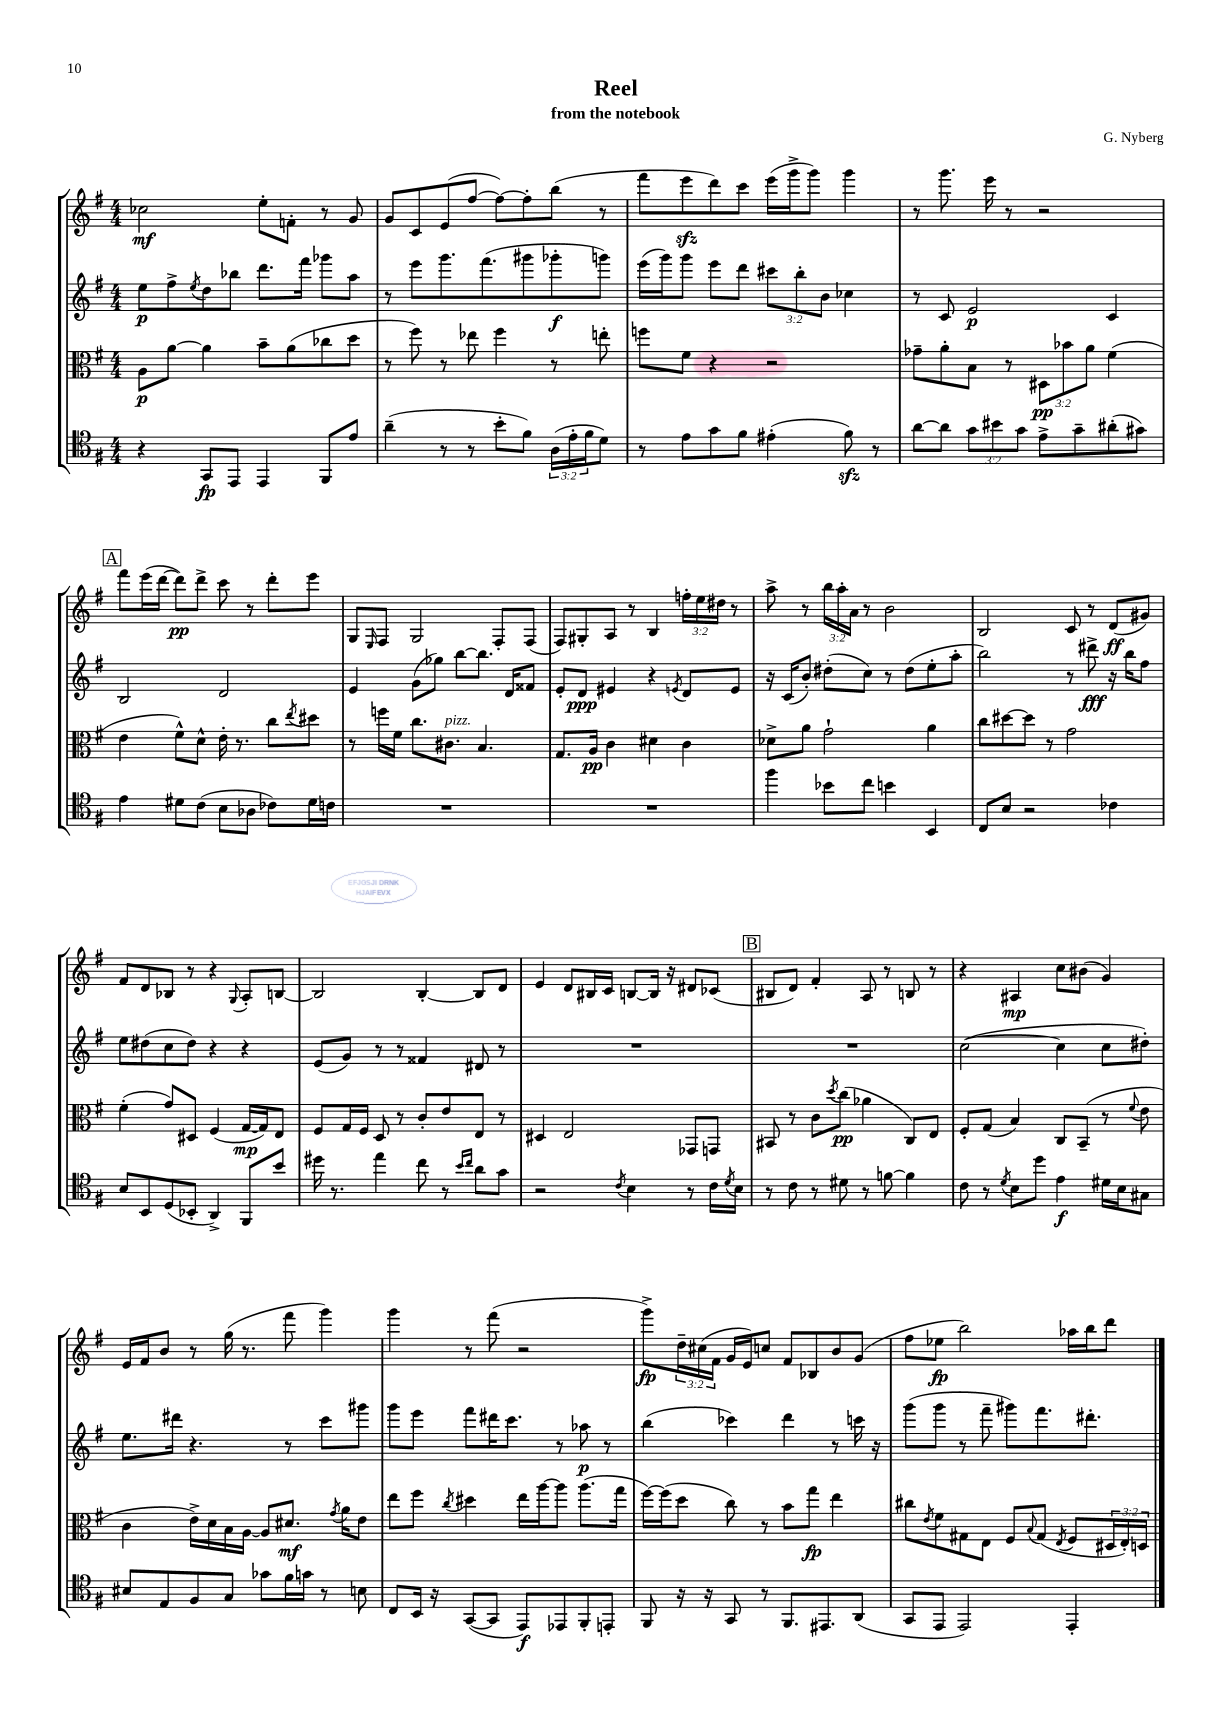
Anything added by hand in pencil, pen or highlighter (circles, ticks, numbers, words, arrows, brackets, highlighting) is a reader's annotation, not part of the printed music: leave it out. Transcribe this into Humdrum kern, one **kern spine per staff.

**kern	**kern	**kern	**kern
*staff4	*staff3	*staff2	*staff1
*clefC4	*clefC3	*clefG2	*clefG2
*k[f#]	*k[f#]	*k[f#]	*k[f#]
*M4/4	*M4/4	*M4/4	*M4/4
4r	8A	8ee	2cc-
.	[8a	8ff#^	.
.	.	8qee	.
8GG	4a]	8dd	.
8EE	.	8bb-	.
4EE	8b~	8.ddd	8ee'
.	(8a	.	8f'
.	.	16fff#	.
8FF#	8cc-	8ggg-	8r
8e	8dd	8aa	8g
=	=	=	=
(4a~	8r	8r	8g
.	8ff#)	8eee	8c
8r	8r	8.ggg	(8e
8r	8ee-	.	[8ff#
.	.	(8.fff#	.
8b'	4ff#	.	8ff#_)
8f#)	.	8ggg#	8ff#']
(24A	8r	8ggg-'	(8bb
24e'	.	.	.
24f#	.	.	.
8d)	8ee'	8ggg)	8r
=	=	=	=
8r	8ff	(16eee	8fff#
.	.	16ggg)	.
8e	8f#	8ggg	8eee
8g	4r	8eee	8ddd)
8f#	.	8ddd	8ccc
(4e#'	2r	12ccc#	(16eee
.	.	.	16ggg^
.	.	12bb'	.
.	.	.	8ggg)
.	.	12b	.
8f#)	.	4cc-	4ggg
8r	.	.	.
=	=	=	=
[8a	8g-~	8r	8r
8a]	8a'	8c	8.ggg
12g	8B	2e	.
.	.	.	16eee
12b#	.	.	.
.	8r	.	8r
12g	.	.	.
8e^	12D#	.	2r
.	12b-	.	.
8g~	.	.	.
.	12a	.	.
(8a#'	(4f#	4c	.
8g#)	.	.	.
=	=	=	=
4e	4e	2B	8fff#
.	.	.	(16eee
.	.	.	[16ddd
8d#	8f#^^)	.	8ddd])
(8c	8d^^	.	8ddd^
8B	16e'	2d	8ccc
.	8.r	.	.
8A-	.	.	8r
8c-)	8cc	.	8ddd'
.	8qee	.	.
16d#	8dd#	.	8eee
16c	.	.	.
=	=	=	=
1r	8r	4e	8G
.	.	.	16qqE
.	16ff	.	8F#
.	16f#	.	.
.	8.cc	(8g	2G
.	.	8gg-)	.
.	8.c#	.	.
.	.	[8bb	.
.	4.B	8.bb]	.
.	.	.	8F#'
.	.	16d	.
.	.	8f##	(8F#
=	=	=	=
1r	8.G	8e'	8F#)
.	.	8d	8G#'
.	16A	.	.
.	4c	4e#	8A
.	.	.	8r
.	4d#	4r	4B
.	.	8qe	.
.	4c	8d	24ff'
.	.	.	24ee
.	.	.	24dd#
.	.	8e	8r
=	=	=	=
4ff#	8d-^	16r	8aa^
.	.	(16c	.
.	8a	8b')	8r
8b-	2g`	(8dd#'	24bb
.	.	.	24aa'
.	.	.	24a
8cc	.	8cc)	8r
4b	.	8r	2b
.	.	(8dd#	.
4BB	4a	8ee'	.
.	.	8aa'	.
=	=	=	=
8C	8cc	2bb)	2B
8B	[8dd#	.	.
2r	8dd#]	.	.
.	8r	.	.
.	2g	8r	8c
.	.	8ddd#^	8r
4c-	.	16r	(8d
.	.	16bb	.
.	.	8ff#	8g#)
=	=	=	=
8B	(4f#'	8ee	8f#
8BB	.	(8dd#	8d
(8D	8g)	8cc	8B-
8BB-'	8D#	8dd#)	8r
4AA^)	(4F#	4r	4r
.	.	.	8qqG
8FF#	[16G	4r	8A'
.	16G])	.	.
8b	8E	.	[8B
=	=	=	=
16dd#	8F#	(8e	2B]
8.r	.	.	.
.	16G	8g)	.
.	16F#	.	.
4ee	8D	8r	.
.	8r	8r	.
8cc	8c'	4f##	[4B'
8r	8e	.	.
16qqb	.	.	.
16qqcc	.	.	.
8a	8E	8d#	8B]
8g	8r	8r	8d
=	=	=	=
2r	4D#	1r	4e
.	2E	.	8d
.	.	.	16B#
.	.	.	16c
8qc	.	.	.
4B	.	.	[8B
.	.	.	16B]
.	.	.	16r
8r	8GG-	.	8d#
16c	8GG	.	(8c-
8qd	.	.	.
16B	.	.	.
=	=	=	=
8r	8BB#	1r	8B#
8c	8r	.	8d)
8r	8c	.	4f#'
.	8qdd	.	.
8d#	(8cc	.	.
8r	4a-	.	8A
[8f	.	.	8r
4f]	8C)	.	8B
.	8E	.	8r
=	=	=	=
8c	8F#'	([2cc	4r
8r	(8G	.	.
8qd	.	.	.
8B	4B)	.	4A#
8dd	.	.	.
4e	8C	4cc]	8cc
.	(8BB~	.	(8b#
16d#	8r	8cc	4g)
16B	.	.	.
.	8qqf#	.	.
8G#	8e	8dd#')	.
=	=	=	=
8B#	4c	8.ee	16e
.	.	.	16f#
8E	.	.	8b
.	.	16ddd#	.
8F#	16e^)	4.r	8r
.	16d	.	.
8G	16B	.	(16gg
.	[16A	.	8.r
8g-	8A]	.	.
16f#	8.d#	8r	8fff#
16g	.	.	.
8r	.	8ccc	4ggg)
.	8qg	.	.
.	16a	.	.
8B	8e	8ggg#	.
=	=	=	=
8C	8ee	8ggg	4ggg
16BB	8ff#	8eee	.
16r	.	.	.
.	8qcc	.	.
([8GG	4dd#	8fff#	8r
8GG]	.	16ddd#	(8fff#
.	.	8.ccc	.
8EE)	16ee	.	2r
.	[16aa	.	.
8EE-	8aa]	8r	.
8FF#'	(8.aa	8aa-	.
8EE'	.	8r	.
.	16gg	.	.
=	=	=	=
8FF#	[16ff#)	(4bb	8ggg^)
.	(16ff#]	.	.
16r	8dd	.	24dd~
.	.	.	(24cc#
16r	.	.	.
.	.	.	24f#
8GG	8cc)	4ccc-)	16g
.	.	.	16e)
8r	8r	.	8cc
8.FF#	8b	4ddd	8f#
.	8gg	.	8B-
8.EE#	.	.	.
.	4ee	8r	8b
(8AA	.	16ccc	(8g
.	.	16r	.
=	=	=	=
8GG	8cc#	(8ggg	8ff#
.	8qe	.	.
8EE	8f#	8ggg	8ee-
2EE)	8G#	8r	2bb)
.	8E	8fff#~	.
.	8F#	8ggg#)	.
.	8qqB	.	.
.	(8G#	8.fff#	.
.	8qE	.	.
4EE'	8F#	.	16aa-
.	.	8.ddd#'	16bb
.	24D#	.	8ddd
.	24E')	.	.
.	24D	.	.
==	==	==	==
*-	*-	*-	*-
